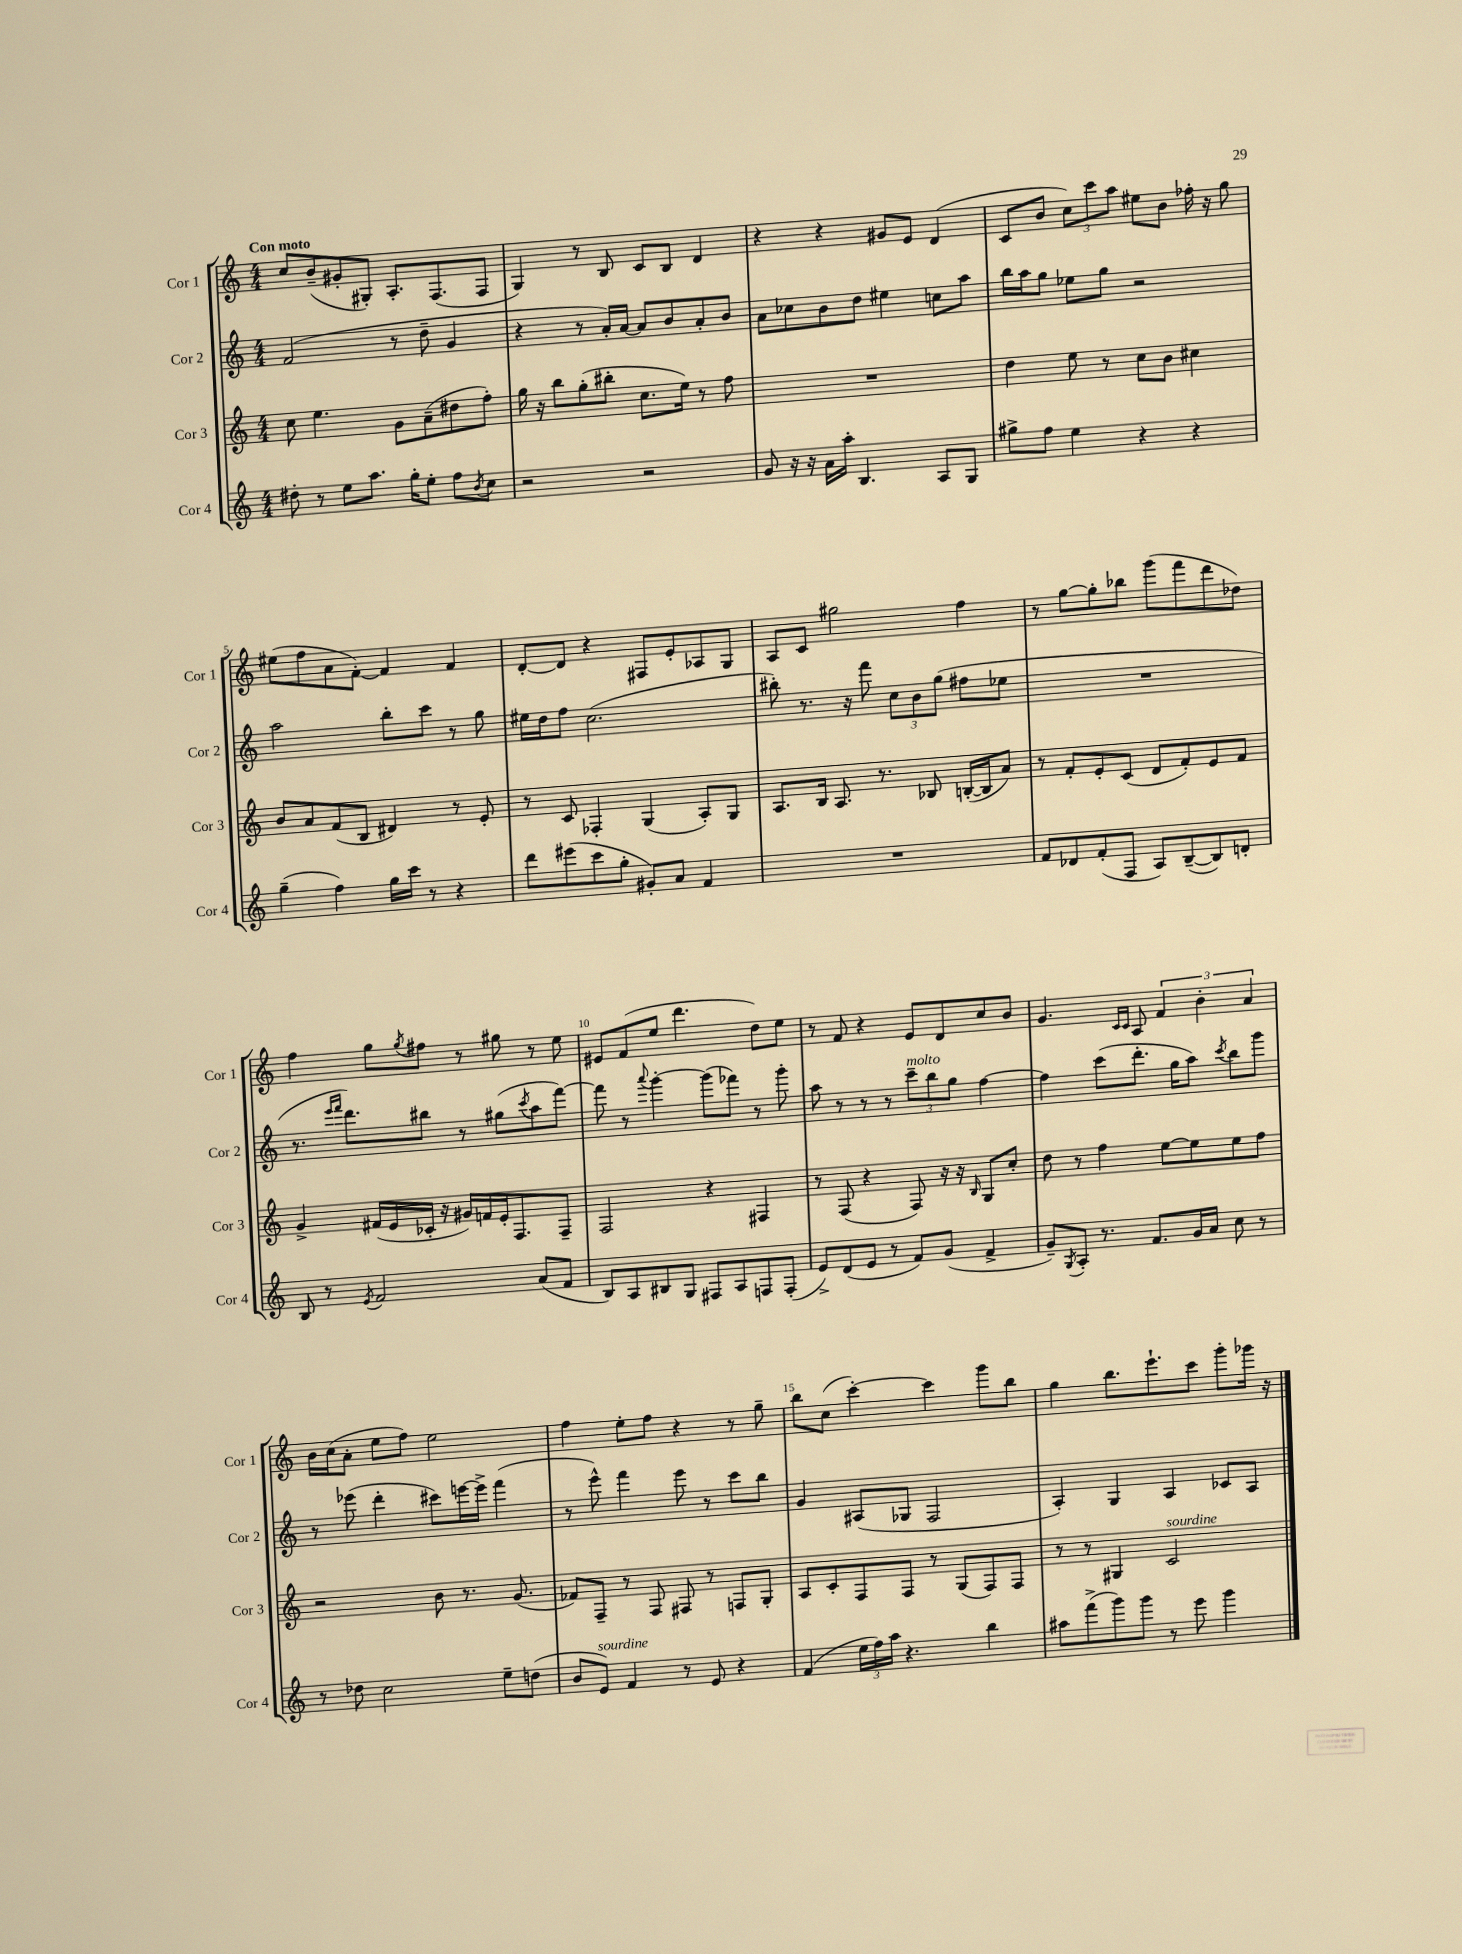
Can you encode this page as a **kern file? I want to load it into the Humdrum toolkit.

**kern	**kern	**kern	**kern
*staff4	*staff3	*staff2	*staff1
*clefG2	*clefG2	*clefG2	*clefG2
*k[]	*k[]	*k[]	*k[]
*M4/4	*M4/4	*M4/4	*M4/4
8dd#'	8cc	(2f	8cc
8r	4.ee	.	(8b~
8ee	.	.	8g#'
8.aa	.	.	8G#')
.	8g	8r	8.A'
16gg'	.	.	.
8ee'	(8a~	8dd~	.
.	.	.	(8.F
8ff	8dd#	4g	.
8qb	.	.	.
8cc	8ff')	.	8F
=	=	=	=
2r	16gg	4r	4G)
.	16r	.	.
.	8bb	.	.
.	(8gg'	8r	8r
.	8bb#'	16a')	8B
.	.	[16a	.
2r	8.cc	8a]	8c
.	.	8b	8B
.	16ee)	.	.
.	8r	8a'	4d
.	8ff	8b	.
=	=	=	=
8g	1r	8a	4r
16r	.	8cc-	.
16r	.	.	.
16a	.	8b	4r
16aa'	.	.	.
4.B	.	8dd	.
.	.	4ee#	8g#
.	.	.	8e
8A	.	8cc	(4d
8G	.	8aa	.
=	=	=	=
8gg#^	4dd	16bb	8c
.	.	16aa	.
8ff	.	8gg	8b
4ee	8ee	8ee-	12cc)
.	.	.	12ccc
.	8r	8gg	.
.	.	.	12aa
4r	8cc	2r	8ee#
.	8b	.	8b
4r	4cc#	.	16ff-'
.	.	.	16r
.	.	.	8gg
=	=	=	=
(4gg~	8b	2aa	(8ee#
.	8a	.	8ff
4ff)	(8f	.	8a
.	8B	.	[8f')
16gg	4d#)	8bb'	4f]
16ccc	.	.	.
8r	.	8ccc	.
4r	8r	8r	4f
.	8e'	8gg	.
=	=	=	=
8ddd	8r	16ee#	[8d'
.	.	16dd	.
(8eee#	8c	8ff	8d]
8ccc	4F-'	(2.cc	4r
8gg'	.	.	.
8g#')	(4G	.	8F#
8a	.	.	8e'
4f	8A')	.	8A-
.	8G	.	8G
=	=	=	=
1r	8.A	8bb#')	8A
.	.	8.r	8c
.	16B	.	.
.	8.A	.	2gg#
.	.	16r	.
.	.	8fff	.
.	8.r	.	.
.	.	12cc	.
.	.	12b	.
.	8B-	.	.
.	.	(12gg	.
.	([16B'	8ff#	4ff
.	16B]	.	.
.	8a)	8ee-	.
=	=	=	=
8f	8r	1r	8r
8d-	8f'	.	[8gg
(8f'	8e'	.	8gg']
8F	(8c	.	8bb-
8A)	8d	.	(8ggg
([8B~	8f')	.	8fff
8B])	8e	.	8ddd
8d'	8f	.	8dd-)
=	=	=	=
8B	4g^	8.r	4ff
8r	.	.	.
.	.	16qqeee	.
.	.	16qqfff	.
.	.	8.ddd)	.
8qe	.	.	.
2f	(16f#	.	8gg
.	16e	.	.
.	.	.	8qgg
.	16c-'	8bb#	8ff#
.	16r	.	.
.	16g#)	8r	8r
.	16f	.	.
.	16e'	(8gg#	8gg#
.	8.F	.	.
.	.	8qccc	.
(8a	.	8aa	8r
8f	8F~	[8fff)	8ee
=	=	=	=
8B)	2F	8fff]	8e#
8A	.	8r	(8f
.	.	8qqaaa	.
8B#	.	[4ggg'	8ee
8G	.	.	4.ddd
8F#	4r	(8ggg]	.
8A	.	8fff-)	.
8F	4F#	8r	8dd)
(8F'	.	8ggg'	8ee
=	=	=	=
8e^)	8r	8aa	8r
(8d	(8F	8r	8f
8e	4r	8r	4r
8r	.	8r	.
8f)	8F)	12ccc~	8e
.	.	12bb	.
(8g	16r	.	8d
.	.	12gg	.
.	16r	.	.
.	16qqB	.	.
4f^	8G	[4ff	8cc
.	8cc'	.	8b
=	=	=	=
8g~)	8dd	4ff]	4.g
8qG	.	.	.
8A'	8r	.	.
8.r	4ff	(8ccc	.
.	.	.	16qqc
.	.	.	16qqc
.	.	8.ddd'	8A
8.f	.	.	.
.	[8ee	.	6f
.	.	16gg	.
16g	8ee]	8aa)	.
.	.	.	6b'
16a	.	.	.
.	.	8qccc	.
8cc	8ee	8bb	.
.	.	.	6a
8r	8ff	8ggg	.
=	=	=	=
8r	2r	8r	16b
.	.	.	(16cc
8dd-	.	(8eee-	8a'
2cc	.	4ddd'	8ee
.	.	.	8ff)
.	8b	8ccc#)	2ee
.	8.r	[16eee	.
.	.	16eee^]	.
8ee~	.	(4fff	.
.	(8.g	.	.
(8dd	.	.	.
=	=	=	=
8b	8f-)	8r	4ff
8e)	8F~	8eee^^)	.
4f	8r	4fff	8ee'
.	8F	.	8ff
8r	8F#	8eee	4r
8e	8r	8r	.
4r	8F	8ccc	8r
.	8G'	8bb	8gg~
=	=	=	=
(4f	8A	4g	8bb
.	8c'	.	(8cc
24ee	8F	(8A#	[4ccc')
24ff)	.	.	.
24aa	.	.	.
4.r	8F	8G-	.
.	8r	2F	4ccc]
.	(8G	.	.
4bb	8F)	.	8ggg
.	8F	.	8bb
=	=	=	=
8aa#	8r	4A')	4gg
(8fff^	8r	.	.
8ggg)	4G#	4G	8.bb
8ggg	.	.	.
.	.	.	8.eee`
8r	2c	4A	.
8eee	.	.	8ccc
4ggg	.	8c-	8ggg'
.	.	8A	16ggg-
.	.	.	16r
==	==	==	==
*-	*-	*-	*-
